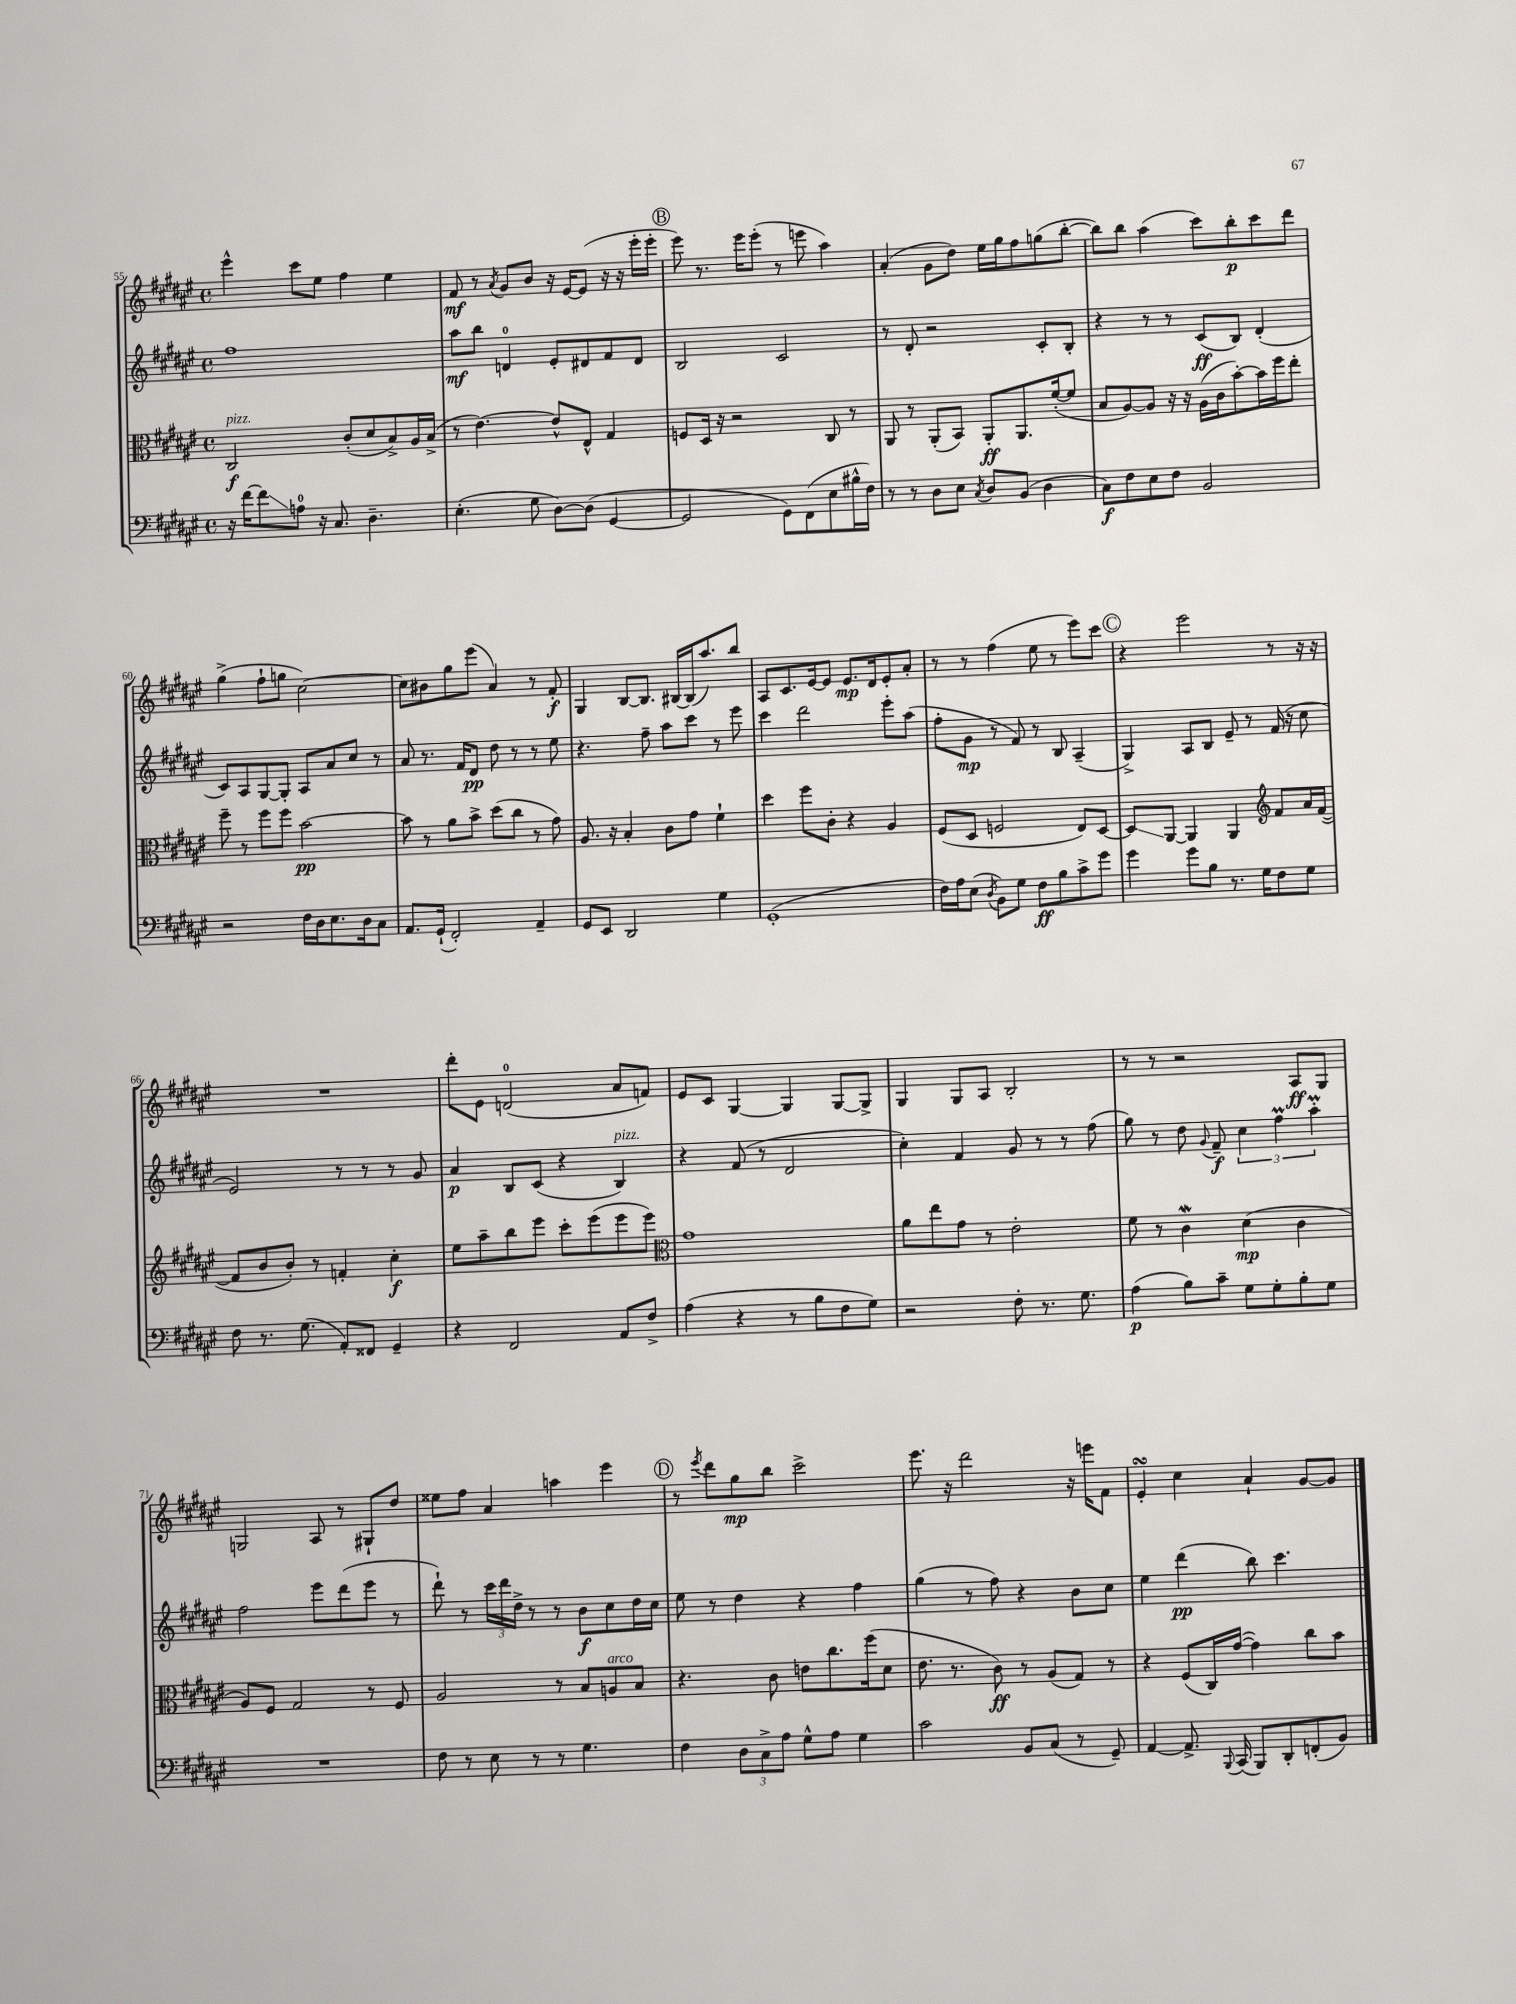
<<
\new StaffGroup <<
\new Staff = "s0" {
    \clef treble \key fis \major \defaultTimeSignature \time 4/4
    \autoBeamOff eis'''4-^ cis'''8[ eis''8] fis''4 eis''4 |
    fis'8\mf r8 \acciaccatura { ais'8 } gis'8[ b'8] r16 eis'16[~ eis'8]( r16 r16 eis'''16[-. eis'''16]-. |
    \mark \markup { \circle "B" } eis'''8) r8. eis'''16[ eis'''8]-.( r8 e'''8 ais''4) |
    ais'4-.( gis'8[ dis''8]) eis''16[ gis''16 fis''8 g''8( b''8]~-. |
    b''8[) b''8] ais''4( cis'''8[) b''8-.\p cis'''8 dis'''8] |
    gis''4->( fis''8[-! g''8] cis''2~) |
    cis''8[ bis'8 gis''8 eis'''8]( ais'4) r8 fis'8-.\f |
    gis4 b8[~ b8.] bis16[~ bis16( ais''8.) b''8] |
    ais8[ cis'8. eis'16~ eis'8] eis'8.[\mp dis'16 eis'8-. ais'8]-. |
    r8 r8 fis''4( eis''8 r8 eis'''8[) cis'''8] |
    \mark \markup { \circle "C" } r4 eis'''2 r8 r16 r16 |
    R1 |
    dis'''8[-. eis'8] d'2-0( ais'8[ f'8]) |
    eis'8[ cis'8] gis4~ gis4 gis8[~ gis8]-> |
    gis4 gis8[ ais8] b2-. |
    r8 r8 r2 ais8[\ff gis8] |
    g2 ais8 r8 gis8[-! dis''8] |
    eisis''8[ fis''8] ais'4 a''4 eis'''4 |
    \mark \markup { \circle "D" } r8 \acciaccatura { eis'''8 } dis'''8[ gis''8\mp b''8] cis'''2-> |
    eis'''8. r16 dis'''2 r16 e'''16[ fis'8] |
    eis'4-.\turn cis''4 ais'4-! gis'8[~ gis'8] \bar "|." |
}
\new Staff = "s1" {
    \clef treble \key fis \major \defaultTimeSignature \time 4/4
    \autoBeamOff fis''1 |
    ais''8[\mf b''8] d'4-0 eis'8[-. dis'8 fis'8 dis'8] |
    \mark \markup { \circle "B" } b2 cis'2 |
    r8 dis'8-. r2 cis'8[-. b8]-. |
    r4 r8 r8 cis'8[\ff( b8]) dis'4-.( |
    cis'8[) ais8 gis8~ gis8]-. ais8[ ais'8 cis''8] r8 |
    ais'8 r8. fis'16[ dis'8]\pp dis''8 r8 r8 eis''8 |
    r4. fis''8-- ais''8[ cis'''8] r8 eis'''8 |
    cis'''4 dis'''2 eis'''8[-. ais''8]( |
    fis''8[-. gis'8]\mp r8 fis'8) r8 b8 ais4--( |
    \mark \markup { \circle "C" } gis4->) ais8[ b8] eis'8-- r8 fis'16( r16 cis''8 |
    eis'2) r8 r8 r8 gis'8 |
    ais'4\p b8[ cis'8]( r4 b4^\markup { \italic "pizz." }) |
    r4 fis'8( r8 dis'2 |
    cis''4-.) fis'4 gis'8 r8 r8 fis''8( |
    gis''8) r8 dis''8 \appoggiatura { gis'8 } fis'8--\f \tuplet 3/2 { cis''4 fis''4\prall ais''4-.\prall } |
    fis''2 eis'''8[ dis'''8( eis'''8] r8 |
    dis'''8-!) r8 \tuplet 3/2 { cis'''16[ dis'''16 dis''16]-> } r8 r8 b'8[\f cis''8 dis''16 cis''16] |
    \mark \markup { \circle "D" } eis''8 r8 dis''4 r4 fis''4 |
    gis''4( r8 fis''8) r4 b'8[ cis''8] |
    eis''4 dis'''4\pp( b''8) cis'''4. \bar "|." |
}
\new Staff = "s2" {
    \clef alto \key fis \major \defaultTimeSignature \time 4/4
    \autoBeamOff cis2\f^\markup { \italic "pizz." } cis'8[-.( dis'8 b8->) ais16 b16]->( |
    r8 eis'4.~) eis'8[-^ eis8]-^ gis4 |
    \mark \markup { \circle "B" } f8[ dis16] r16 r2 cis8 r8 |
    ais,8 r8 ais,8[-.( b,8]) ais,8[-.\ff ais,8. fis'16~-.( fis'8] |
    b8[ ais8~) ais8] r16 r16 ais16[( cis'16 b'8~-.) b'16 fis''16 eis''8]-. |
    fis''8-- r8 fis''8[ fis''8] b'2~\pp |
    b'8 r8 ais'8[ b'8]-> dis''8[( cis''8] r8 gis'8) |
    ais8. r16 b4-. cis'8[ gis'8] fis'4-! |
    dis''4 fis''8[ cis'8]-. r4 ais4 |
    fis8[( dis8] f2 eis8[) dis8]~ |
    \mark \markup { \circle "C" } dis8[\glissando ais,8]~ ais,4 ais,4 \clef treble fis'8[ ais'16 fis'16]~( |
    fis'8[ b'8 b'8]-.) r8 f'4-. cis''4-.\f |
    eis''8[ ais''8-- b''8 eis'''8] cis'''8[-. eis'''8( eis'''8 eis'''8]) |
    \clef alto gis'1 |
    ais'8[ eis''8 gis'8] r8 eis'2-. |
    fis'8 r8 cis'4\mordent dis'4\mp( cis'4 |
    ais8[) fis8] gis2 r8 fis8 |
    ais2 r8 b8[ a8^\markup { \italic "arco" } b8] |
    \mark \markup { \circle "D" } r4. cis'8 e'8[ cis''8. fis''16( dis'8] |
    eis'8. r8. cis'8\ff) r8 ais8[( gis8]) r8 |
    r4 fis8[( cis16) gis'16]~( gis'4) cis''8[ b'8] \bar "|." |
}
\new Staff = "s3" {
    \clef bass \key fis \major \defaultTimeSignature \time 4/4
    \autoBeamOff r16 fis'16[~ fis'8\glissando a8]-0 r16 cis8. dis4.-- |
    eis4.-.( gis8 dis8[~) dis8]( gis,4~ |
    \mark \markup { \circle "B" } gis,2 gis,8[) fis,8( eis8 bis16-^ fis16]) |
    r8 r8 dis8[ eis8] \acciaccatura { cis8 } dis8[ b,8]( dis4 |
    cis8[\f) fis8 eis8 fis8] b,2 |
    r2 fis16[ dis16 eis8. dis16 cis8] |
    ais,8.[ gis,16]-!( fis,2-.) ais,4-- |
    gis,8[ eis,8] dis,2 gis4 |
    gis,1-.( |
    fis16[) ais16 eis8]( \acciaccatura { dis8 } b,8[) gis8] fis8[\ff b8 cis'8-> gis'8] |
    \mark \markup { \circle "C" } gis'4 gis'8[ b8] r8. gis16[ fis8 gis8] |
    fis8 r8. gis8.( ais,8[-.) fisis,8] gis,4-- |
    r4 fis,2 ais,8[ fis8]-> |
    ais4( r4 r8 b8[ fis8 gis8]) |
    r2 fis8-. r8. gis8. |
    ais4\p( b8[) cis'8]-- gis8[ gis8-. b8-. gis8] |
    R1 |
    fis8 r8 eis8 r8 r8 gis4. |
    \mark \markup { \circle "D" } fis4 \tuplet 3/2 { dis8[ cis8-> ais8] } gis8[-^ ais8] gis4 |
    cis'2 b,8[ cis8]( r8 gis,8--) |
    ais,4~ ais,8.-> \appoggiatura { b,,8 } cis,16( b,,8[) dis,8-. f,8-.( b,8]) \bar "|." |
}
>>
>>
\layout { \context { \Score currentBarNumber = #55 } }
